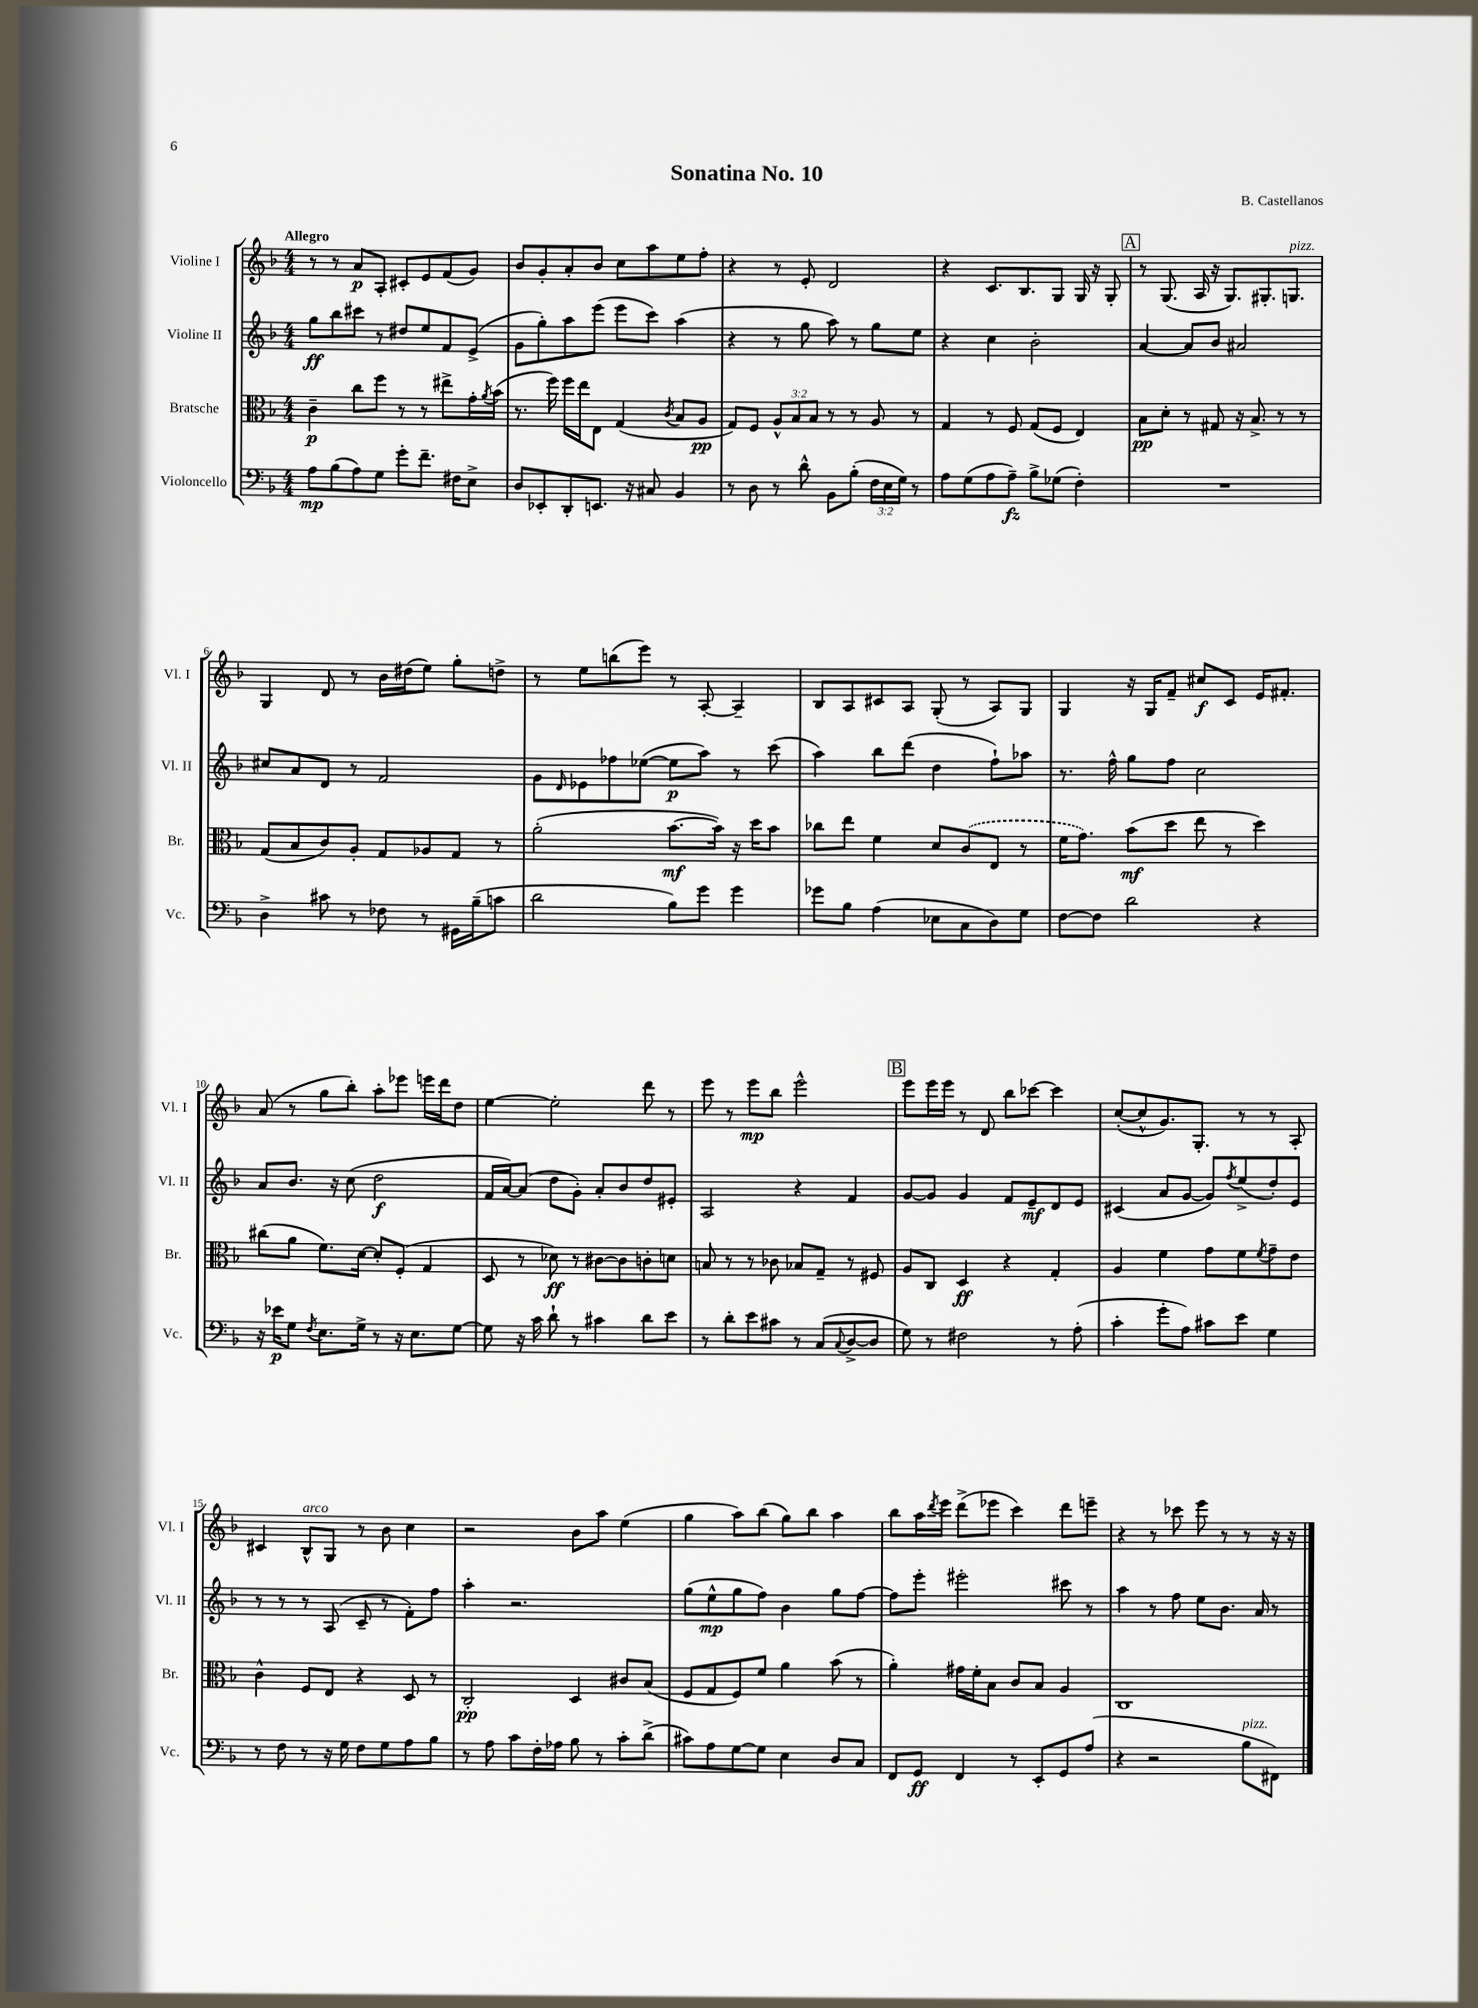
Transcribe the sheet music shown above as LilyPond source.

\header { title = "Sonatina No. 10" composer = "B. Castellanos" }
<<
\new StaffGroup <<
\new Staff = "s0" \with { instrumentName = "Violine I" shortInstrumentName = "Vl. I" } {
    \clef treble \key f \major \numericTimeSignature \time 4/4 \tempo "Allegro"
    r8 r8 a'8\p a8-. cis'8-. e'8 f'8( g'8) |
    bes'8 g'8-. a'8-. bes'8 c''8 a''8 e''8 f''8-. |
    r4 r8 e'8-. d'2 |
    r4 c'8. bes8. g8 g16 r16 g8-. |
    \mark \markup { \box "A" } r8 g8.( a16 r16 g8.) gis8.-. g8.^\markup { \italic "pizz." } |
    g4 d'8 r8 bes'16 dis''16( e''8) g''8-. d''8-> |
    r8 e''8 b''8( e'''8) r8 a8~-. a4-- |
    bes8 a8 cis'8 a8 g8-.( r8 a8) g8 |
    g4 r16 g16 f'8-- cis''8\f c'8 e'16 fis'8.-. |
    a'8( r8 g''8 bes''8-.) a''8-. ees'''8 e'''16 d'''16 d''8 |
    e''4~ e''2-. d'''8 r8 |
    e'''8 r8 e'''8\mp bes''8 e'''2-^ |
    \mark \markup { \box "B" } e'''8 e'''16 e'''16 r8 d'8 bes''8 ces'''8~ ces'''4 |
    c''8~-.( c''8-^ g'8.) g8.-. r8 r8 a8-. |
    cis'4 bes8-^^\markup { \italic "arco" } g8 r8 bes'8 c''4 |
    r2 bes'8 a''8 e''4( |
    g''4 a''8) bes''8( g''8) bes''8 a''4 |
    bes''8 a''16 \acciaccatura { d'''8 } e'''16 d'''8->( ees'''8 c'''4) d'''8 e'''8-- |
    r4 r8 ces'''8 e'''8 r8 r8 r16 r16 \bar "|." |
}
\new Staff = "s1" \with { instrumentName = "Violine II" shortInstrumentName = "Vl. II" } {
    \clef treble \key f \major \numericTimeSignature \time 4/4
    g''8\ff bes''8 cis'''8 r8 dis''8 e''8 f'8 e'8->( |
    g'8 g''8-.) a''8 e'''8( e'''8 c'''8) a''4( |
    r4 r8 g''8 a''8) r8 g''8 e''8 |
    r4 c''4 bes'2-. |
    \mark \markup { \box "A" } a'4~ a'8 bes'8 ais'2 |
    cis''8 a'8 d'8 r8 f'2 |
    g'8 \grace { d'16 } ees'8 fes''8 ees''8~( ees''8\p a''8) r8 c'''8( |
    a''4) bes''8 d'''8( d''4 f''8-!) aes''8 |
    r8. f''16-^ g''8 f''8 c''2 |
    a'8 bes'8. r16 c''8( d''2\f |
    f'16 a'16~) a'8( d''8 g'8-.) a'8-. bes'8 d''8 eis'8-. |
    a2 r4 f'4 |
    \mark \markup { \box "B" } g'8~ g'8 g'4 f'8 e'8--\mf d'8 e'8 |
    cis'4( a'8 g'8~ g'8) \acciaccatura { f''8 } e''8->( d''8-.) e'8 |
    r8 r8 r8 a8( c'8-- r8 f'8-.) f''8 |
    a''4-. r2. |
    g''8( e''8-^\mp g''8 f''8) bes'4 g''8 f''8~ |
    f''8 e'''8-. eis'''2-. cis'''8 r8 |
    a''4 r8 f''8 e''8 bes'8. a'16 r8 \bar "|." |
}
\new Staff = "s2" \with { instrumentName = "Bratsche" shortInstrumentName = "Br." } {
    \clef alto \key f \major \numericTimeSignature \time 4/4 \override Staff.TupletNumber.text = #tuplet-number::calc-fraction-text
    c'4--\p c''8 f''8 r8 r8 eis''8-> g'16-. \acciaccatura { a'8 } bes'16( |
    r8. f''16) f''16 e''16 e8 g4( \acciaccatura { c'8 } bes8 a8\pp |
    g8) f8 \tuplet 3/2 { a8-^ bes8 bes8 } r8 r8 a8 r8 |
    g4 r8 f8 g8( f8 e4) |
    \mark \markup { \box "A" } bes8\pp d'8-. r8 gis8 r16 bes8.-> r8 r8 |
    g8( bes8 c'8) a8-. g8 aes8 g8 r8 |
    a'2-.( bes'8.~\mf bes'16) r16 d''16 bes'8 |
    ces''8 e''8 f'4 d'8 \once \slurDashed c'8( e8 r8 |
    f'16 g'8.) bes'8\mf( d''8 e''8 r8 d''4) |
    cis''8( a'8 f'8.) d'16~ d'8-. f8-.( g4 |
    d8 r8 des'8\ff) r8 cis'8~ cis'8 c'8-. d'8 |
    b8 r8 r8 ces'8 bes8 g8-- r8 fis8 |
    \mark \markup { \box "B" } a8 c8 d4\ff r4 g4-. |
    a4 f'4 g'8 f'8 \acciaccatura { f'8 } g'8-- e'8 |
    c'4-^ f8 e8 r4 d8 r8 |
    c2-.\pp d4 cis'8 bes8( |
    f8 g8 f8) f'8 a'4 bes'8( r8 |
    a'4-.) gis'16 f'16-. bes8 c'8 bes8 a4 |
    c1 \bar "|." |
}
\new Staff = "s3" \with { instrumentName = "Violoncello" shortInstrumentName = "Vc." } {
    \clef bass \key f \major \numericTimeSignature \time 4/4 \override Staff.TupletNumber.text = #tuplet-number::calc-fraction-text
    a8\mp bes8( a8) g8 g'8-. f'8.-- fis16 e8-> |
    d8 ees,8-. d,8-. e,8. r16 cis8 bes,4 |
    r8 d8 r8 d'8-^ bes,8 bes8-.( \tuplet 3/2 { f16 e16 g16) } r8 |
    a8 g8( a8 a8--\fz) bes8-> ges8( f4-.) |
    \mark \markup { \box "A" } R1 |
    d4-> cis'8 r8 fes8 r8 gis,16 bes16--( c'8 |
    d'2 bes8) g'8 g'4 |
    ges'8 bes8 a4( ees8 c8 d8) g8 |
    f8~ f8 d'2 r4 |
    r16 ees'16\p g8 \acciaccatura { f8 } e8. g16-> r8 r16 e8. g8~ |
    g8 r16 c'16 d'8-! r8 cis'4 d'8 e'8 |
    r8 d'8-. e'8 cis'8 r8 c8( \appoggiatura { c8 } d8~-> d8 |
    \mark \markup { \box "B" } g8) r8 fis2 r8 a8-.( |
    c'4-. g'8-. a8) cis'8 e'8 g4 |
    r8 f8 r8 r16 g16 f8 g8 a8 bes8 |
    r8 a8 c'8 f16-. aes16 bes8 r8 c'8-. d'8->( |
    cis'8) a8 g8~ g8 e4 d8 c8 |
    f,8 g,8\ff f,4 r8 e,8-. g,8 a8( |
    r4 r2 bes8^\markup { \italic "pizz." } fis,8) \bar "|." |
}
>>
>>
